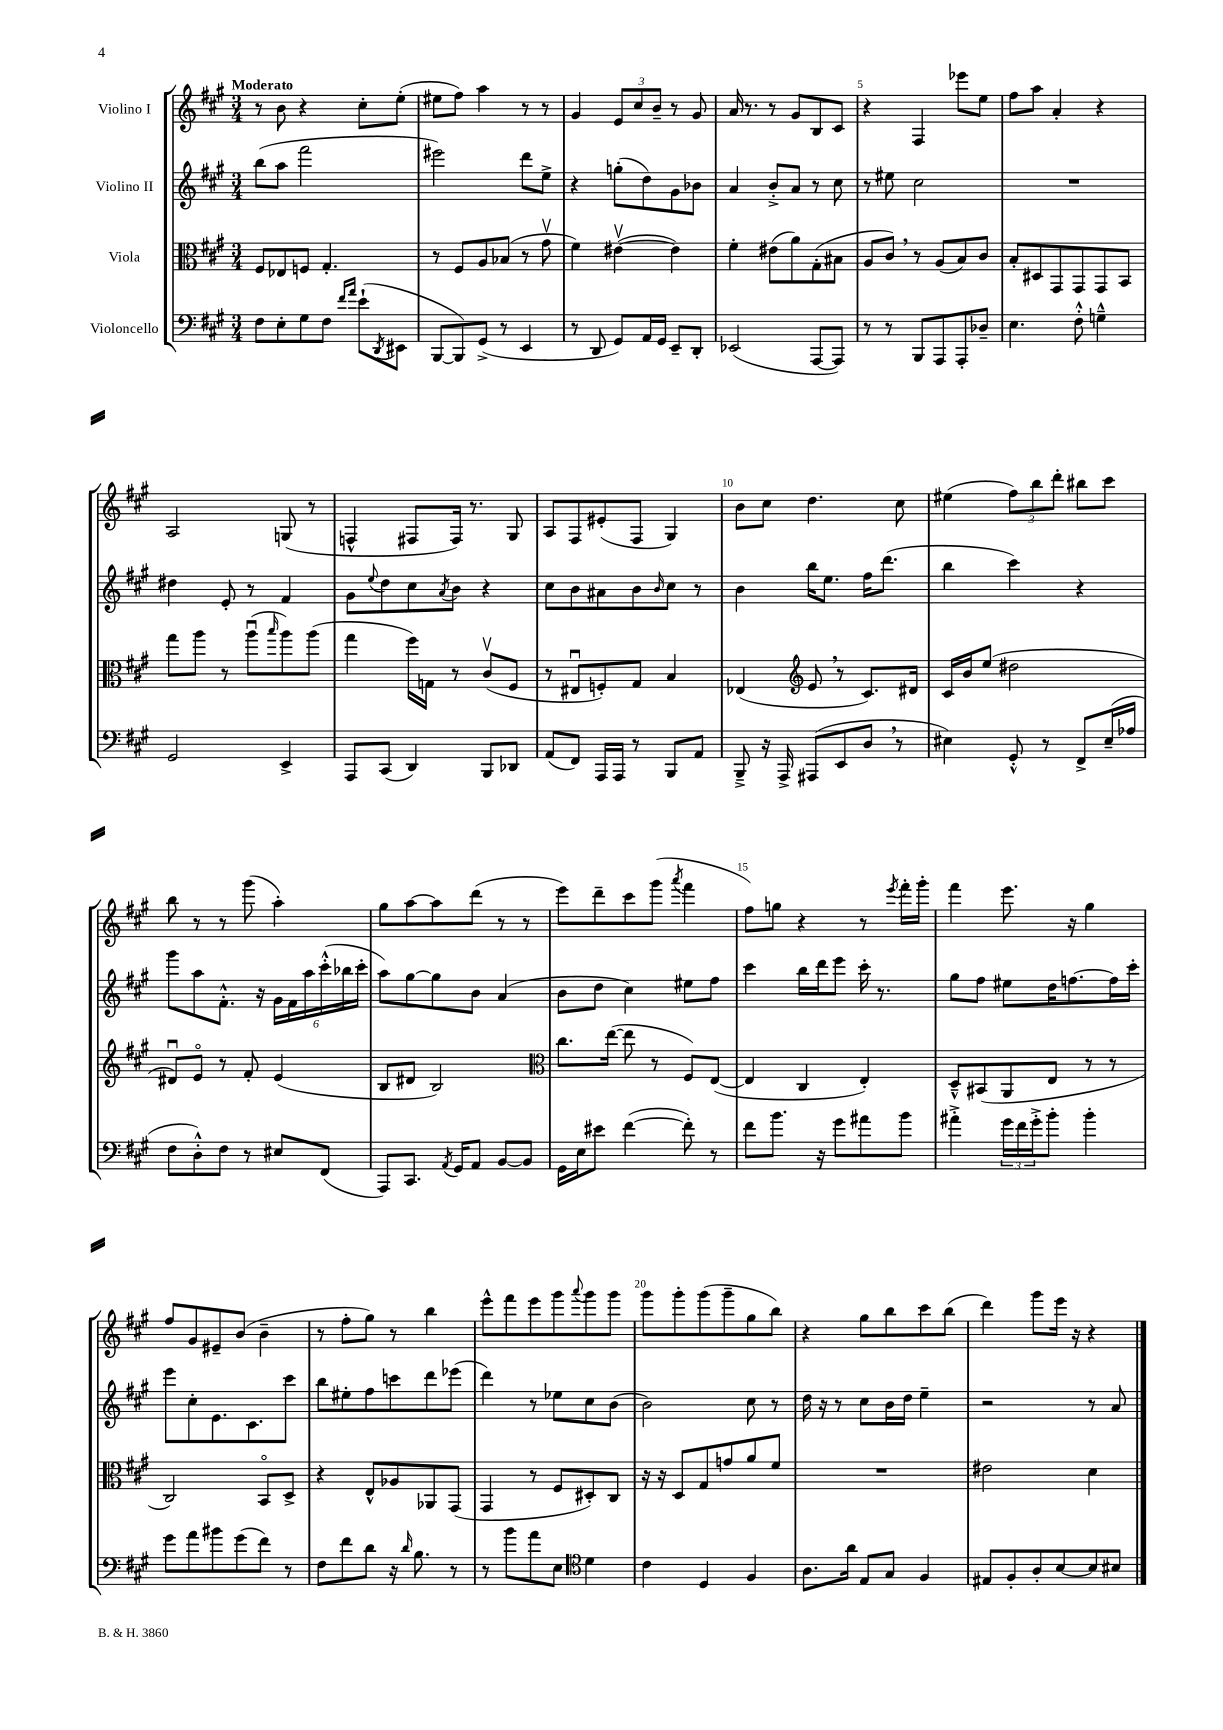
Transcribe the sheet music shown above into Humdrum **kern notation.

**kern	**kern	**kern	**kern
*staff4	*staff3	*staff2	*staff1
*clefF4	*clefC3	*clefG2	*clefG2
*k[f#c#g#]	*k[f#c#g#]	*k[f#c#g#]	*k[f#c#g#]
*M3/4	*M3/4	*M3/4	*M3/4
8F#	8F#	(8bb	8r
8E'	8E-	8aa	8b
8G#	8F	2fff#	4r
8F#	4.G#'	.	.
16qqf#	.	.	.
16qqa	.	.	.
(8e`	.	.	8cc#'
8qDD	.	.	.
8EE#	.	.	(8ee'
=	=	=	=
[8BBB	8r	2eee#)	8ee#
8BBB])	8F#	.	8ff#)
(8GG#^	8A	.	4aa
8r	(8B-	.	.
4EE	8r	8ddd	8r
.	8g#v	8ee^	8r
=	=	=	=
8r	4f#)	4r	4g#
8DD	.	.	.
8GG#)	([4e#v	(8gg'	12e
.	.	.	12cc#
16AA	.	8dd)	.
.	.	.	12b~
16GG#	.	.	.
8EE~	4e#])	8g#	8r
8DD'	.	8b-	8g#
=	=	=	=
(2EE-	4f#'	4a	16a
.	.	.	8.r
.	(8e#	8b'^	8r
.	8a)	8a	8g#
[8AAA	(8G#'	8r	8B
8AAA])	8B#	8cc#	8c#
=	=	=	=
8r	8A	8r	4r
8r	8c#)	8ee#	.
8BBB	8r	2cc#	4F#
8AAA	(8A	.	.
8AAA'	8B)	.	8eee-
8D-~	8c#	.	8ee
=	=	=	=
4.E	8B'	2.r	8ff#
.	8D#	.	8aa
.	8GG#	.	4a'
8F#'^^	8GG#	.	.
4G~^^	8GG#	.	4r
.	8BB	.	.
=	=	=	=
2GG#	8gg#	4dd#	2A
.	8aa	.	.
.	8r	8e'	.
.	(8aau	8r	.
.	16qqbb	.	.
4EE^	8aa)	4f#	(8G
.	(8aa	.	8r
=	=	=	=
8AAA	4gg#	8g#	4F^^
.	.	8qqee	.
(8CC#	.	8dd	.
4DD)	16ff#)	8cc#	8F#
.	16G	.	.
.	.	8qa	.
.	8r	8b	16F#)
.	.	.	8.r
8BBB	(8c#v	4r	.
8DD-	8F#	.	8G#
=	=	=	=
(8AA	8r	8cc#	8A
8FF#)	8E#u	8b	8F#
16AAA	8F')	8a#	(8e#'
16AAA	.	.	.
8r	8G#	8b	8F#
.	.	16qqb	.
8BBB	4B	8cc#	4G#)
8AA	.	8r	.
=	=	=	=
8BBB~^	(4E-	4b	8b
16r	.	.	8cc#
16AAA^	.	.	.
*	*clefG2	*	*
(8AAA#	8e	16bb	4.dd
.	.	8.ee	.
8EE	8r	.	.
8D	8.c#)	16ff#	.
.	.	(8.ddd	.
8r	.	.	8cc#
.	16d#	.	.
=	=	=	=
4E#)	16c#	4bb	(4ee#
.	16b	.	.
.	(8ee	.	.
8GG#'^^	2dd#	4ccc#)	12ff#)
.	.	.	12bb
8r	.	.	.
.	.	.	12ddd'
8FF#^	.	4r	8bb#
(16E#~	.	.	8ccc#
16A-	.	.	.
=	=	=	=
8F#	8d#u)	8ggg#	8bb
8D'^^)	8eo	8aa	8r
8F#	8r	8.f#'^^	8r
8r	8f#'	.	(8ggg#
.	.	16r	.
8E#	(4e	24g#	4aa')
.	.	24f#	.
.	.	24aa	.
(8FF#	.	(24ccc#'^^	.
.	.	24bb-	.
.	.	24ccc#'	.
=	=	=	=
8AAA)	8B	8aa)	8gg#
8.CC#	8d#	[8gg#	[8aa
.	2B)	8gg#]	8aa]
8qAA	.	.	.
16GG#	.	.	.
8AA	.	8b	(8ddd
[8BB	.	(4a	8r
8BB]	.	.	8r
=	=	=	=
*	*clefC3	*	*
16GG#	8.cc#	8b	8eee)
16E	.	.	.
8e#	.	8dd	8ddd~
.	([16ee	.	.
([4f#	8ee]	4cc#)	8ccc#
.	8r	.	(8ggg#
.	.	.	8qaaa
8f#'])	8F#)	8ee#	4fff#
8r	([8E	8ff#	.
=	=	=	=
8f#	4E]	4ccc#	8ff#)
8.b	.	.	8gg
.	4C#	16bb	4r
16r	.	16ddd	.
8g#	.	8eee	.
8a#	4E')	16ccc#'	8r
.	.	8.r	.
.	.	.	8qeee
8b	.	.	16fff#'
.	.	.	16ggg#'
=	=	=	=
4a#'^	8D~^^	8gg#	4fff#
.	(8BB#	8ff#	.
24g#	8AA	8ee#	8.eee
24f#	.	.	.
24g#'^	.	.	.
8b'	8E	16dd	.
.	.	[8.ff	16r
4b'	8r	.	4gg#
.	8r	16ff]	.
.	.	16ccc#'	.
=	=	=	=
8g#	2C#)	8eee	8ff#
8a	.	8cc#'	8g#
8b#	.	8.e	8e#~
(8g#	.	.	(8b
.	.	8.c#	.
8f#)	8BBo	.	4b~
8r	8D^	8ccc#	.
=	=	=	=
8F#	4r	8bb	8r
8f#	.	8ee#'	8ff#'
8d	8E^^	8ff#	8gg#)
16r	8A-	8ccc	8r
16qqd	.	.	.
8.B	.	.	.
.	8AA-	8ddd	4bb
8r	(8GG#	(8eee-	.
=	=	=	=
8r	4GG#	4ddd)	8eee^^
8b	.	.	8fff#
8a	8r	8r	8eee
8E	8F#	8ee-	8ggg#
*clefC4	*	*	*
.	.	.	8qqaaa
4d	8D#')	8cc#	8ggg#
.	8C#	(8b	8ggg#
=	=	=	=
4c#	16r	2b)	8ggg#
.	16r	.	.
.	8D	.	8ggg#'
4D	8G#	.	(8ggg#
.	8g	.	8ggg#~
4F#	8a	8cc#	8gg#
.	8f#	8r	8bb)
=	=	=	=
8.A	2.r	16dd	4r
.	.	16r	.
.	.	8r	.
16a	.	.	.
8E	.	8cc#	8gg#
8G#	.	16b	8bb
.	.	16dd	.
4F#	.	4ee~	8ccc#
.	.	.	(8bb
=	=	=	=
8E#	2e#	2r	4ddd)
8F#'	.	.	.
8A'	.	.	8ggg#
[8B	.	.	16eee
.	.	.	16r
8B]	4d	8r	4r
8B#	.	8a	.
==	==	==	==
*-	*-	*-	*-
